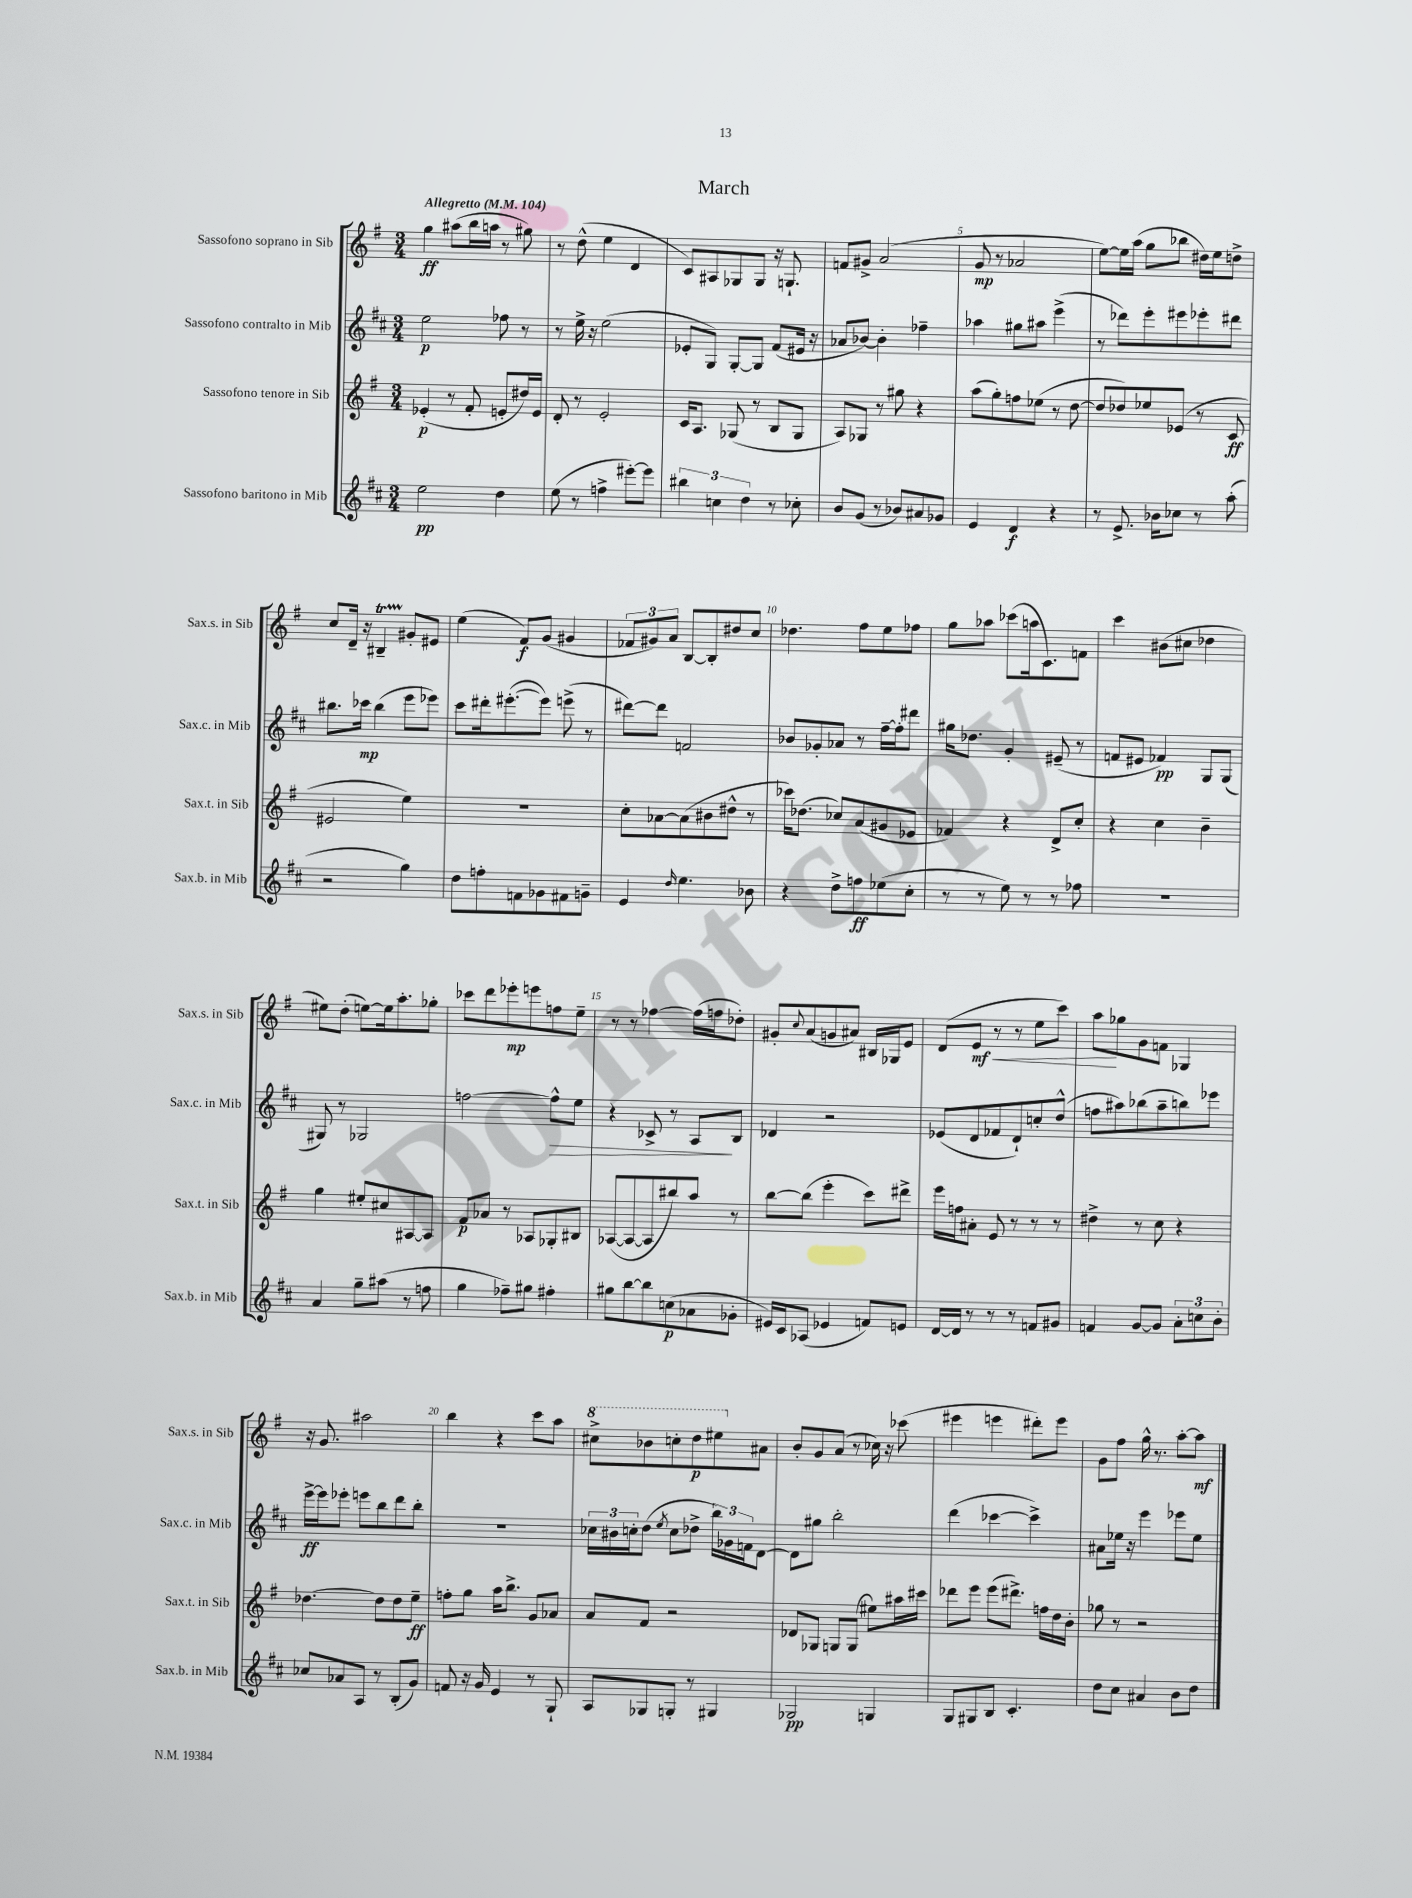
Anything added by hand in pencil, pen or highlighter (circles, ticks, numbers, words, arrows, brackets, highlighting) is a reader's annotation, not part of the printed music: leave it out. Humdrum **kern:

**kern	**dynam	**kern	**dynam	**kern	**dynam	**kern	**dynam
*part4	*part4	*part3	*part3	*part2	*part2	*part1	*part1
*staff4	*staff4	*staff3	*staff3	*staff2	*staff2	*staff1	*staff1
*I"Sassofono baritono in Mib	*	*I"Sassofono tenore in Sib	*	*I"Sassofono contralto in Mib	*	*I"Sassofono soprano in Sib	*
*I'Sax.b. in Mib	*	*I'Sax.t. in Sib	*	*I'Sax.c. in Mib	*	*I'Sax.s. in Sib	*
*clefG2	*	*clefG2	*	*clefG2	*	*clefG2	*
*k[f#c#]	*	*k[f#]	*	*k[f#c#]	*	*k[f#]	*
*M3/4	*	*M3/4	*	*M3/4	*	*M3/4	*
*MM104	*	*MM104	*	*MM104	*	*MM104	*
=1	=1	=1	=1	=1	=1	=1	=1
!	!	!	!	!	!	!LO:TX:a:B:t=Allegretto	!
2ee\	pp	(4e-X'/	p	2ee\	p	4gg\	ff
.	.	8r	.	.	.	(8aa#X\L	.
.	.	8f#'/	.	.	.	16bb\L	.
.	.	.	.	.	.	16aan\JJ	.
4dd\	.	8en'/L	.	8ff-X\	.	8r	.
.	.	16dd#X/L)	.	8r	.	8gg#X\)	.
.	.	16e/JJ	.	.	.	.	.
=2	=2	=2	=2	=2	=2	=2	=2
(8ee\	.	8d'/	.	8r	.	8r	.
8r	.	8r	.	16ee^\	.	(8dd^^\	.
.	.	.	.	16r	.	.	.
4ffn^\	.	2e'/	.	(2ee\	.	4ee\	.
[8eee#X'\L)	.	.	.	.	.	4d/	.
8eee#\J]	.	.	.	.	.	.	.
=3	=3	=3	=3	=3	=3	=3	=3
6bb#X\	.	16c/KL	.	8e-X'/L	.	8c/L)	.
.	.	8.A/J	.	.	.	.	.
.	.	.	.	8G/J)	.	8A#X/	.
6ccn\	.	.	.	.	.	.	.
.	.	(8G-X/	.	[8G'/L	.	8G-X/	.
6dd\	.	.	.	.	.	.	.
.	.	8r	.	8G/J]	.	8G-/J	.
8r	.	8B/L	.	(8f#/L	.	16r	.
.	.	.	.	.	.	8.Gn`/	.
8cc-X'\	.	8G-/J	.	16e#X/Jk	.	.	.
.	.	.	.	16r	.	.	.
=4	=4	=4	=4	=4	=4	=4	=4
8b/L	.	8A/L)	.	8a-X/L	.	8fn/L	.
(8g/J	.	8G-X/J	.	[8b-X/J)	.	8g#X^/J	.
8r	.	8r	.	4b-'\]	.	(2a/	.
8b-X/L)	.	8gg#X\	.	.	.	.	.
8a#X/	.	4r	.	4ff-X~\	.	.	.
8g-X/J	.	.	.	.	.	.	.
=5	=5	=5	=5	=5	=5	=5	=5
4e/	.	(8aa\L	.	4aa-X\	.	8g/	mp
.	.	8gg'\)	.	.	.	8r	.
4d/	f	8ffn\	.	8gg#X\L	.	2a-X/	.
.	.	(8ee-X\J	.	8aa#X\J	.	.	.
4r	.	8r	.	(4eee^\	.	.	.
.	.	[8dd\	.	.	.	.	.
=6	=6	=6	=6	=6	=6	=6	=6
8r	.	8dd/L]	.	8r	.	[8ee\L)	.
8.e^/	.	8dd-X/)	.	8ddd-X\L)	.	16ee\L]	.
.	.	.	.	.	.	(16aa\JJ	.
.	.	8ee-X/	.	8eee'\	.	8gg\L	.
16b-X\KL	.	.	.	.	.	.	.
8cc-X\J	.	(8e-X/J	.	8eee#X\	.	8bb-X\J	.
8r	.	8r	.	8eee-X'\	.	16dd#X\LL)	.
.	.	.	.	.	.	16ee\J	.
(8aa'\	.	8c/	ff	8ddd#X\J	.	8ddn^\J	.
!!LO:LB:g=z
=7	=7	=7	=7	=7	=7	=7	=7
2r	.	2e#X/	.	8.bb#X\L	.	8cc/L	.
.	.	.	.	.	.	16d~/Jk	.
.	.	.	.	16ccc-X\Jk	mp	16r	.
.	.	.	.	(4bb#\	.	4B#Xt~/	.
4gg\)	.	4ee\)	.	8eee\L	.	8g#X'/L	.
.	.	.	.	8eee-X\J)	.	8e#X/J	.
=8	=8	=8	=8	=8	=8	=8	=8
8dd\L	.	2.r	.	8ccc#\L	.	(4ee\	.
8ffn'\	.	.	.	16ddd#X'\k	.	.	.
.	.	.	.	([8.eee#X'\	.	.	.
8fn\	.	.	.	.	.	8f#/L)	f
8g-X\	.	.	.	8eee#\J])	.	(8g/J	.
8f#X\	.	.	.	(8eeen^\	.	4g#X/	.
8gn~\J	.	.	.	8r	.	.	.
=9	=9	=9	=9	=9	=9	=9	=9
4e/	.	8cc'\L	.	[8ddd#X\L)	.	12f-X/L	.
.	.	.	.	.	.	12g#X/)	.
.	.	[8a-X\	.	8ddd#\J]	.	.	.
.	.	.	.	.	.	12a/J	.
16qqdd/	.	.	.	.	.	.	.
4.ee\	.	(8a-\]	.	2fn/	.	[8B/L	.
.	.	8b#X\	.	.	.	8B'/]	.
.	.	8dd#X^^\J	.	.	.	8dd#X/	.
8b-X\	.	8r	.	.	.	8cc/J	.
=10	=10	=10	=10	=10	=10	=10	=10
4r	.	16ccc-X\KL)	.	8b-X/L	.	4.dd-X\	.
.	.	(8.dd-X\J	.	.	.	.	.
.	.	.	.	8g-X'/	.	.	.
8dd^\L	.	8cc-X/L)	.	8a-X/J	.	.	.
8ffn\	ff	(8a/	.	8r	.	8ff#\L	.
(8ee-X\	.	8g#X/	.	[16ff#~\LL	.	8ee\	.
.	.	.	.	16ff#'\J]	.	.	.
8cc#'\J	.	8e-X/J	.	8ddd#X\J	.	8ff-X\J	.
=11	=11	=11	=11	=11	=11	=11	=11
8r	.	4f-X/)	.	16gg#X\KL	.	8gg\L	.
.	.	.	.	8.dd-X\J	.	.	.
8r	.	.	.	.	.	8aa-X\J	.
8ee\)	.	4r	.	4g'/	.	(8ccc-X\L	.
8r	.	.	.	.	.	16aan\k	.
.	.	.	.	.	.	8.c\)	.
8r	.	8d^/L	.	(8e#X~/	.	.	.
8ff-X\	.	8cc'/J	.	8r	.	8fn\J	.
=12	=12	=12	=12	=12	=12	=12	=12
2.r	.	4r	.	8fn/L	.	4ccc\	.
.	.	.	.	8e#X/J	.	.	.
.	.	4cc\	.	4f-X/)	pp	(8b#X\L	.
.	.	.	.	.	.	8cc#X\J	.
.	.	4b~\	.	8G/L	.	4dd-X\	.
.	.	.	.	(8G/J	.	.	.
!!LO:LB:g=z
=13	=13	=13	=13	=13	=13	=13	=13
4a/	.	4gg\	.	8G#X/)	.	8ee#X\L)	.
.	.	.	.	8r	.	(8dd'\J	.
8gg~\L	.	8ee#X'/L	.	2G-X/	.	[8een\L)	.
(8aa#X\J	.	8cc#X/	.	.	.	16ee\k]	.
.	.	.	.	.	.	8.aa'\	.
8r	.	[8A#X/	.	.	.	.	.
8ffn\	.	8A#/J]	.	.	.	8gg-X'\J	.
=14	=14	=14	=14	=14	=14	=14	=14
4gg\	.	8f#/L	p	[2ffn\	.	8ccc-X\L	.
.	.	8a-X/J	.	.	.	8ddd\	.
8ff-X~\L)	.	8r	.	.	.	8eee-X'\	mp
8gg#X\J	.	8A-X/L	.	.	.	8eeen\	.
!	!	!	!	!	!LO:HP:b	!	!
4ff#X'\	.	8G-X'/	.	8ff^^\L]	>	8ffn\	.
.	.	8B#X/J	.	8ee\J	.	8ee~\J	.
=15	=15	=15	=15	=15	=15	=15	=15
8gg#X\L	.	([8A-X/L	.	4r	.	8r	.
[8bb\	.	8A-/_	.	.	.	8r	.
8bb\]	.	8A-/]	.	8c-X^/	.	[4ff-X\	.
(8ccn\	p	8bb#X/)	.	8r	.	.	.
8a-X\	.	8aa/J	.	8A/L	.	(16ff-\LL]	.
.	.	.	.	.	.	16ffn\J	.
8g-X'\J	.	8r	.	8B/J	]	8dd-X'\J)	.
=16	=16	=16	=16	=16	=16	=16	=16
16e#X/LL)	.	[8bb\L	.	4d-X/	.	8g#X'/L	.
16c#/J	.	.	.	.	.	.	.
.	.	.	.	.	.	8qqcc/	.
(8A-X/J	.	(8bb\J]	.	.	.	(8a/	.
4e-X/	.	4eee'\	.	2r	.	8gn/	.
.	.	.	.	.	.	8a#X/J)	.
8fn/L)	.	8ccc\L)	.	.	.	16B#X/LL	.
.	.	.	.	.	.	16G-X/J	.
8en/J	.	8ddd#X^\J	.	.	.	8e/J	.
=17	=17	=17	=17	=17	=17	=17	=17
[16d/LL	.	16eee\LL	.	(8e-X/L	.	(8d/L	.
16d/JJ]	.	16ffn\J	.	.	.	.	.
!	!	!	!	!	!	!	!LO:HP:b
8r	.	8a#X'\J	.	8d/	.	8e/J	< mf
8r	.	8e/	.	8f-X/	.	8r	.
8r	.	8r	.	8d`/)	.	8r	.
8fn/L	.	8r	.	8ccn'/	.	8ee\L	.
8g#X/J	.	8r	.	(8dd^^/J	.	8ccc\J)	.
=18	=18	=18	=18	=18	=18	=18	=18
4fn/	.	4dd#X^\	.	8ffn\L	.	8aa\L	.
.	.	.	.	8aa#X\)	.	8gg-X\	[
[8g/L	.	8r	.	(8bb-X\	.	8g\	.
8g/J]	.	8cc\	.	8aa#~\	.	8fn\J	.
12a'\L	.	4r	.	8bbn\)	.	4G-X/	.
12ccn\	.	.	.	.	.	.	.
.	.	.	.	8eee-X\J	.	.	.
12b'\J	.	.	.	.	.	.	.
!!LO:LB:g=z
=19	=19	=19	=19	=19	=19	=19	=19
8cc-X/L	.	[4.dd-X\	.	[16eee^\LL	ff	16r	.
.	.	.	.	16eee\J]	.	8.g/	.
8a-X/	.	.	.	8eee-X'\J	.	.	.
8A/J	.	.	.	8eeen\L	.	2aa#X\	.
8r	.	8dd-\L]	.	8bb\	.	.	.
(8B'/L	.	8dd-\	.	8ddd\	.	.	.
8g/J)	.	8ee~\J	ff	8bb'\J	.	.	.
=20	=20	=20	=20	=20	=20	=20	=20
8fn/	.	8ffn'\L	.	2.r	.	4bb\	.
16r	.	8gg\J	.	.	.	.	.
16g/	.	.	.	.	.	.	.
4e/	.	16aa\KL	.	.	.	4r	.
.	.	8.bb^\J	.	.	.	.	.
8r	.	8g/L	.	.	.	8ccc\L	.
8G`/	.	8a-X/J	.	.	.	8aa\J	.
=21	=21	=21	=21	=21	=21	=21	=21
*	*	*	*	*	*	*8va	*
8A/L	.	8a/L	.	24cc-X\LL	.	8ccc#X^\L	.
.	.	.	.	24b#X\	.	.	.
.	.	.	.	24ccn'\J	.	.	.
8G-X/	.	8f#/J	.	(8dd\J	.	8bb-X\	.
.	.	.	.	8qee/	.	.	.
8Gn'/J	.	2r	.	8cc\L	.	8cccn'\	.
8r	.	.	.	8dd-X^\J	.	8ddd\	p
4G#X/	.	.	.	24bb\LL)	.	8eee#X\	.
.	.	.	.	24g-X\	.	.	.
.	.	.	.	24fn\J	.	.	.
*	*	*	*	*	*	*X8va	*
.	.	.	.	[8d\J	.	8a#X\J	.
=22	=22	=22	=22	=22	=22	=22	=22
2G-X/	pp	8d-X/L	.	8d\L]	.	8b'/L	.
.	.	8G-X/J	.	8gg#X\J	.	8g/	.
.	.	8Gn/L	.	2bb'\	.	(8a/J	.
.	.	(8G/J	.	.	.	8r	.
4Gn/	.	8ee#X\L)	.	.	.	16cc-X\)	.
.	.	.	.	.	.	16r	.
.	.	16aa#X\L	.	.	.	(8ccc-X\	.
.	.	16ccc#X\JJ	.	.	.	.	.
=23	=23	=23	=23	=23	=23	=23	=23
8G/L	.	8ddd-X\L	.	(4ddd\	.	4eee#X\	.
8G#X/	.	8eee\J	.	.	.	.	.
8B/J	.	(8eee\L	.	[4ccc-X\	.	4eeen\	.
4.c#'/	.	8.ddd#X^\J)	.	.	.	.	.
.	.	.	.	4ccc-^\])	.	8ddd#X'\L)	.
.	.	16ffn\LL	.	.	.	.	.
.	.	16dd\	.	.	.	8eee\J	.
.	.	16b'\JJ	.	.	.	.	.
=24	=24	=24	=24	=24	=24	=24	=24
8dd\L	.	8gg-X\	.	8a#X\L	.	8g\L	.
8cc#\J	.	8r	.	16ee-X\Jk	.	8ff#\J	.
.	.	.	.	16r	.	.	.
4a#X/	.	2r	.	4eee\	.	16gg^^\	.
.	.	.	.	.	.	8.r	.
8b\L	.	.	.	8eee-X\L	.	[8aa'\L	.
8dd\J	.	.	.	8ee-\J	.	8aa\J]	mf
==	==	==	==	==	==	==	==
*-	*-	*-	*-	*-	*-	*-	*-
